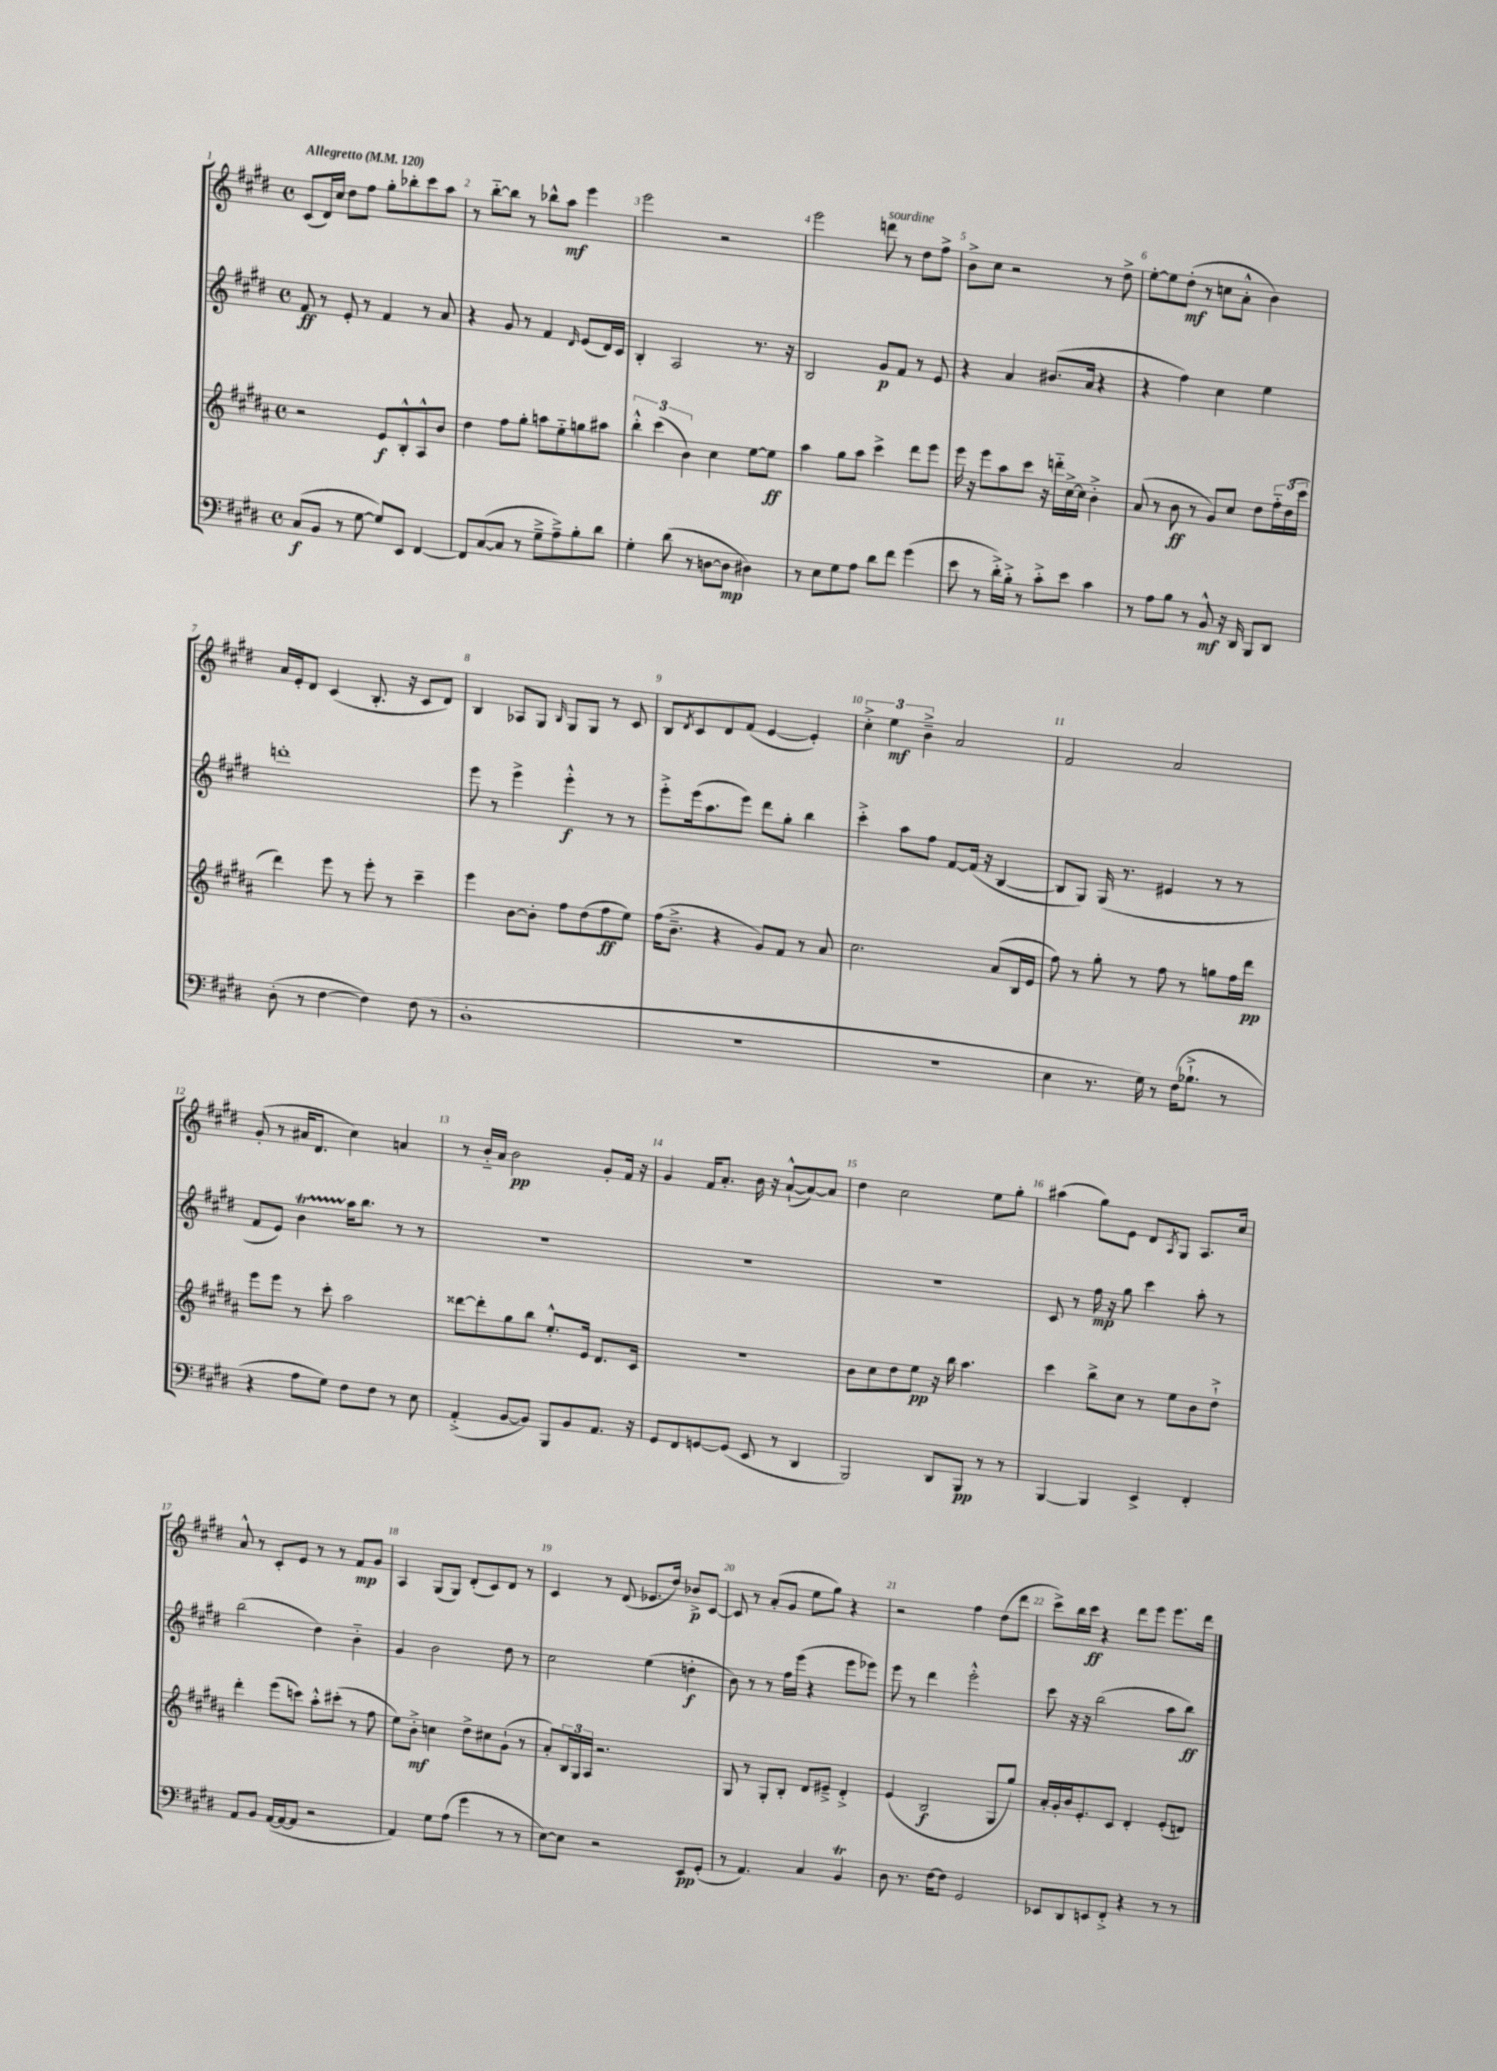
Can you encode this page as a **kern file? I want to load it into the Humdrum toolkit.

**kern	**kern	**kern	**kern
*staff4	*staff3	*staff2	*staff1
*clefF4	*clefG2	*clefG2	*clefG2
*k[f#c#g#d#]	*k[f#c#g#d#a#]	*k[f#c#g#d#]	*k[f#c#g#d#]
*M4/4	*M4/4	*M4/4	*M4/4
*met(c)	*met(c)	*met(c)	*met(c)
*MM120	*MM120	*MM120	*MM120
(8C#	2r	8f#	(8c#
8BB	.	8r	16d#)
.	.	.	16cc#
8r	.	8e'	8dd#
[8G#	.	8r	8ff#
8G#])	8e	4f#	8gg#'
8EE	8B'^^	.	8bb-'
[4FF#	8A#^^	8r	8ccc#
.	8b	8a	8aa
=	=	=	=
8FF#]	4dd#	4r	8r
([8C#	.	.	[8bb'~
8C#]	8ff#	8g#	8bb]
8r	8gg#'	8r	8r
8G#~^	8aa	4f#	8bb-^^
8A~^)	8ee'~	.	8aa
.	.	16qqd#	.
8B'	8gg	(8e	4eee
8d#	8aa#	16d#)	.
.	.	16c#	.
=	=	=	=
4G#'	6bb'^^	4B'	2eee
.	(6ccc#	.	.
(8d#	.	2A	.
.	6b)	.	.
8r	.	.	.
[8D	4cc#	.	2r
8D]	.	.	.
4D#)	[8ee	8.r	.
.	8ee]	.	.
.	.	16r	.
=	=	=	=
8r	4aa#	2B	2eee
8E	.	.	.
8G#	8gg#	.	.
8A	8aa#	.	.
8d#	4ccc#^	8g#	8ddd
8f#	.	8f#	8r
(4g#	8ddd#	8r	8dd#
.	8eee	8e	8ff#^
=	=	=	=
8e	16eee	4r	8b^
.	16r	.	.
8r	8eee	.	8cc#
16d#'^)	8aa#	4a	2r
16B'^	.	.	.
8r	8ccc#	.	.
8c#'^	16r	(8.b#	.
.	16ddd'~	.	.
8e	[16cc#^	.	.
.	16cc#]	16a	.
4c#	4b'^	4r	8r
.	.	.	8dd#^
=	=	=	=
8r	(8a#	4r	[8ee'
8A	8r	.	8ee]
8B	8b	4ff#)	(8dd#'
8r	8r	.	8r
8BB^^	8g#)	4cc#	8cc
16r	8cc#	.	8a'^^
16DD#	.	.	.
8BBB	8dd#	4ee	4b)
8DD#	24ff#'~	.	.
.	(24dd#	.	.
.	24ccc#	.	.
=	=	=	=
(8D#'	4ddd#)	1ddd'	16a
.	.	.	16e'
8r	.	.	8d#
[4F#	8eee	.	(4c#
.	8r	.	.
4F#])	8eee'	.	8.B'
.	8r	.	.
.	.	.	16r
(8F#	4ccc#~	.	8c#
8r	.	.	8d#)
=	=	=	=
1D#'	4eee	8eee	4B
.	.	8r	.
.	[8b	4eee^	8A-
.	8b']	.	8G#
.	.	.	16qqB
.	8ff#	4eee'^^	8G#
.	(8dd#	.	8G#
.	8ff#	8r	8r
.	8ee)	8r	8c#
=	=	=	=
1r	(16ff#	8eee'^	8B
.	8.b~^	.	.
.	.	.	8qd#
.	.	(16eee	8c#
.	.	8.aa	.
.	4r	.	8d#
.	.	8eee)	(8f#
.	8g#)	8ddd#	[4e
.	8f#	8gg#'	.
.	8r	4bb	4e'])
.	8a#	.	.
=	=	=	=
1r	2.cc#	4ccc#'^	6cc#'^
.	.	.	6ee
.	.	8aa	.
.	.	.	6b~^
.	.	8ff#	.
.	.	[8f#	2a
.	.	(16f#]	.
.	.	16r	.
.	(8a#	[4B	.
.	16B	.	.
.	16e	.	.
=	=	=	=
4E	8ff#)	8B]	2f#
.	8r	8G#)	.
8.r	8gg#'	(16G#	.
.	.	8.r	.
.	8r	.	.
16G#)	.	.	.
8r	8ff#	4e#	2a
(16F#	8r	.	.
8.B-`^	.	.	.
.	8gg	8r	.
8r	16ff#	8r	.
.	16ddd#	.	.
=	=	=	=
4r	8eee	8f#	(8g#'
.	8eee	8e)	8r
8A	8r	4b	16a#
.	.	.	8.d#
8G#)	8ccc#'	.	.
8F#	2aa#	16aa	4cc#)
.	.	8.bb	.
8F#	.	.	.
8r	.	8r	4a
8E	.	8r	.
=	=	=	=
(4AA'^	[8ddd##	1r	8r
.	8ddd##']	.	16b'~
.	.	.	16a
[8BB	8gg#	.	2b
8BB])	8bb	.	.
8BBB	8.ee'^^	.	.
8BB	.	.	.
.	16e	.	.
8.AA	8.d#	.	8g#'
.	.	.	16f#
16r	16c#	.	16r
=	=	=	=
8GG#	1r	1r	4g#
8FF#	.	.	.
[8GG	.	.	16f#
.	.	.	8.a'
(8GG]	.	.	.
8EE	.	.	16b
.	.	.	16r
8r	.	.	([8a`^^
4DD#	.	.	8a_)
.	.	.	8a]
=	=	=	=
2BBB)	8b	1r	4dd#
.	8cc#	.	.
.	8dd#	.	2cc#
.	8ee	.	.
8DD#	16r	.	.
.	16bb	.	.
8BBB	4.aa#	.	.
8r	.	.	8ee
8r	.	.	8gg#'
=	=	=	=
[4BBB	4ccc#	8c#	(4aa#
.	.	8r	.
4BBB]	8bb^	16ff#	8gg#)
.	.	16r	.
.	8cc#	8gg#	8e
4EE^	8r	4ccc#	8d#
.	.	.	8qA
.	8ee	.	8G#
4FF#'	8b	8aa'	8.A
.	8dd#`^	8r	.
.	.	.	16cc#
=	=	=	=
8AA	4ddd#'	(2bb	8a^^
8BB	.	.	8r
([16AA	(8eee	.	8c#'
16AA_	.	.	.
8AA]	8ccc)	.	8e
2r	8aa#'^^	4dd#)	8r
.	(8ccc#'	.	8r
.	8r	4b'~	8f#
.	8ff#	.	8g#
=	=	=	=
4AA)	8ee)	4g#	4A
.	8b'^	.	.
8G#	4cc	2b	(8G#
(8A	.	.	8G#)
4g#	8dd#^	.	(8d#'
.	8cc#	.	8c#)
8r	(8g#`	8dd#	8d#
8r	8r	8r	8r
=	=	=	=
[8E)	8a#')	2cc#	4c#
8E]	24B	.	.
.	24G#	.	.
.	24A#	.	.
2r	2.r	.	8r
.	.	.	(8d#
.	.	(4ee	8.e-
.	.	.	16dd#)
8EE	.	4dd'	8b-^
(8GG#'	.	.	[8c#
=	=	=	=
8r	8G#	8b)	8c#]
4.AA)	8r	8r	8r
.	8G#'	8r	(8a'
.	8B'	16ff#	8g#
.	.	(16eee	.
4C#	8d#	4r	8ee
.	8e#~^	.	8gg#)
4BB	4d#'^	8eee	4r
.	.	8eee-)	.
=	=	=	=
8D#	(4e	8eee	2r
8.r	.	8r	.
.	2B	4ddd#	.
[16F#	.	.	.
8F#]	.	.	.
2GG#	.	2eee'^^	4ff#
.	8G#	.	(8dd#
.	8gg#)	.	8ddd#
=	=	=	=
8EE-	16a#'	8ccc#	8ccc#^)
.	16g#'	.	.
8DD#	16b	16r	16bb
.	8.e'	16r	16ccc#
8EE	.	(2bb	4r
8FF#'^	8c#	.	.
4r	4d#'	.	8ddd#
.	.	.	8eee
8r	(8e'	8aa	8.eee
8r	8d)	8bb)	.
.	.	.	16ddd#
==	==	==	==
*-	*-	*-	*-
